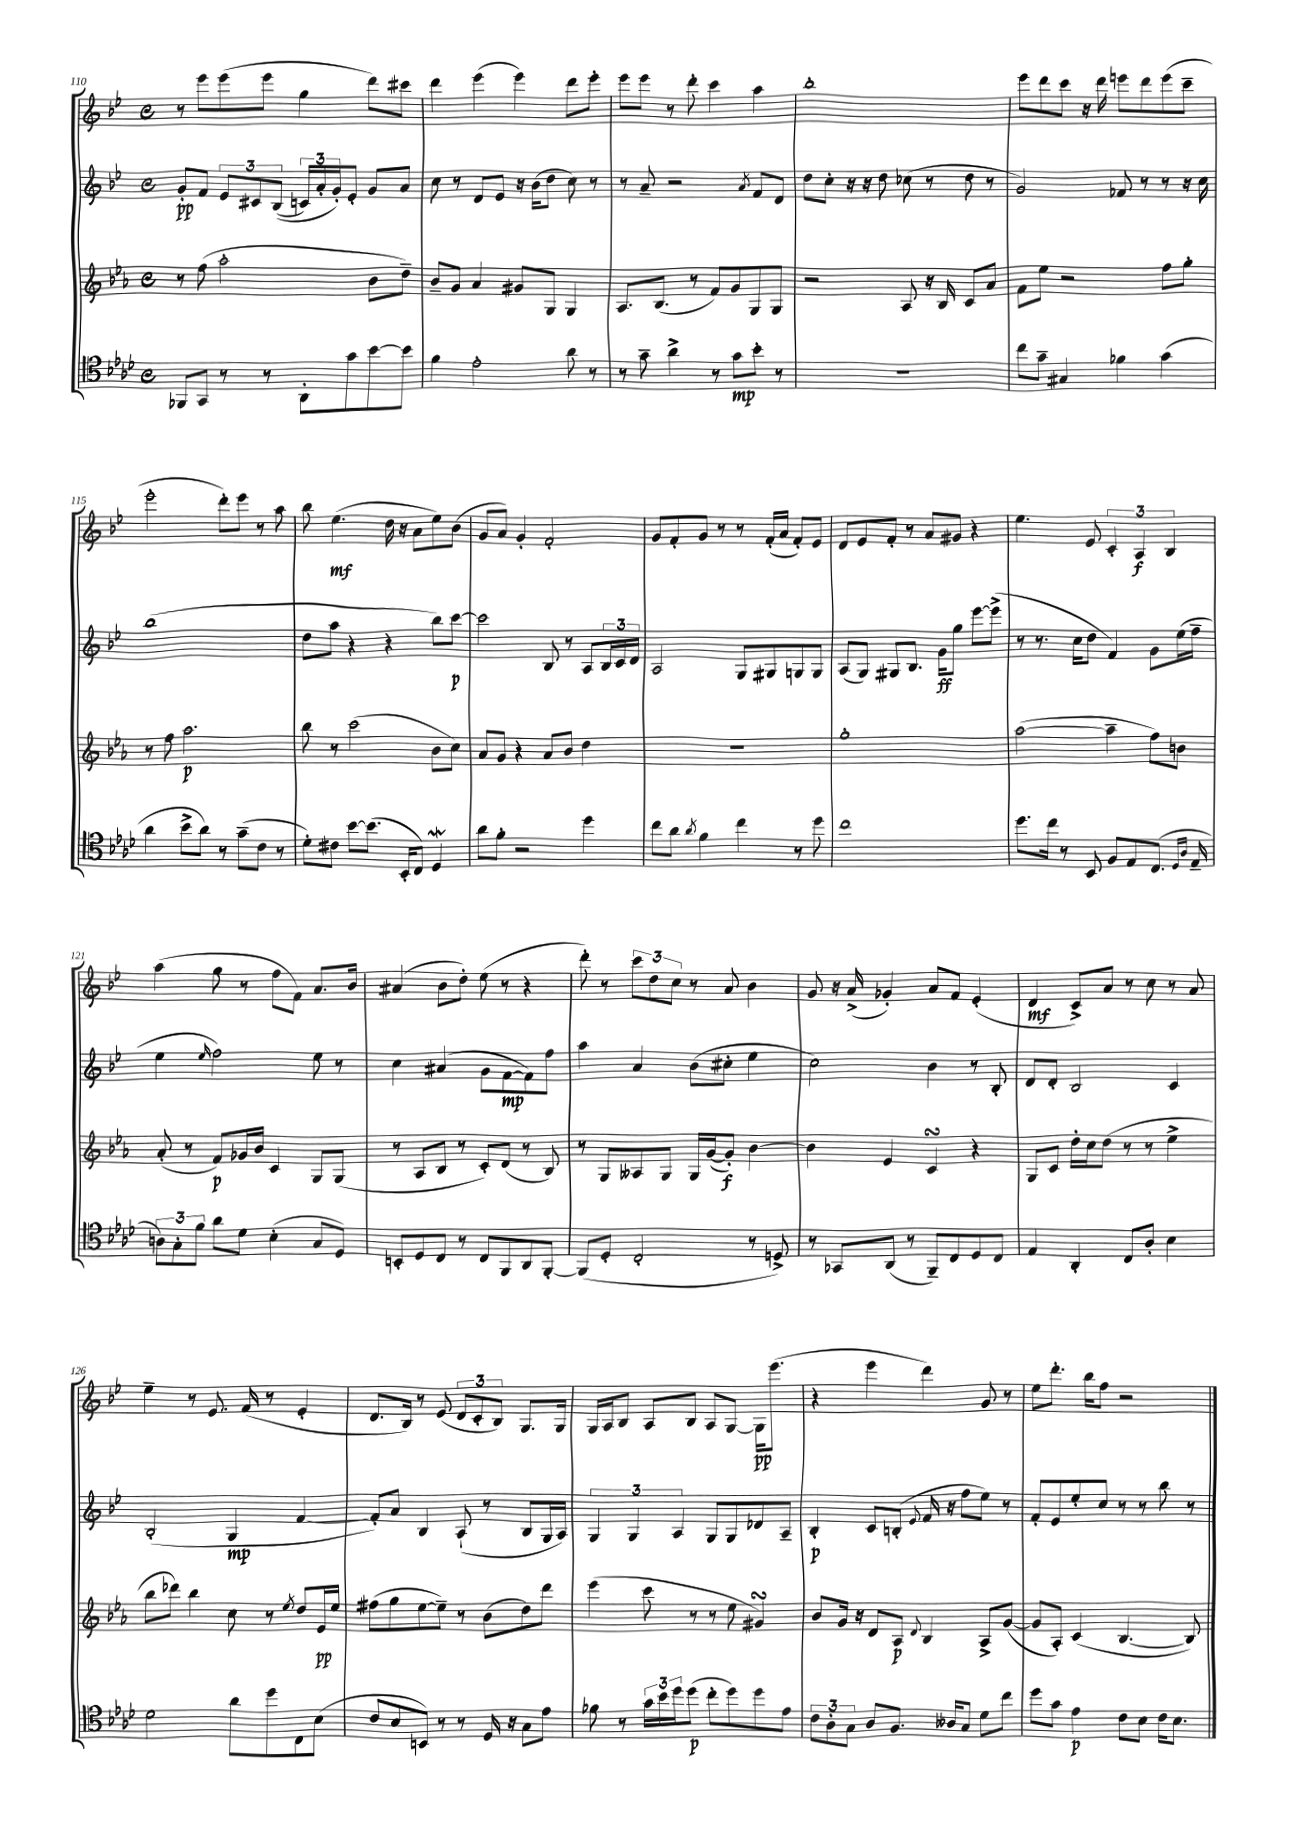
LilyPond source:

<<
\new StaffGroup <<
\new Staff = "s0" {
    \clef treble \key bes \major \defaultTimeSignature \time 4/4
    r8 ees'''8 ees'''8( ees'''8 g''4 d'''8) cis'''8 |
    d'''4 ees'''4( ees'''4) d'''8 ees'''8-. |
    ees'''8 ees'''8 r8 d'''8-. c'''4 a''4 |
    bes''1-. |
    ees'''8 d'''8 c'''8 r16 d'''16 e'''8 d'''8 e'''8( c'''8-- |
    ees'''2-. d'''8-.) ees'''8 r8 a''8 |
    bes''8 ees''4.\mf( d''16 r16 a'8 ees''8) bes'8( |
    g'8 a'8) g'4-. f'2-. |
    g'8 f'8-. g'8 r8 r8 f'16-.( a'16 f'8-.) ees'8 |
    d'8 ees'8 f'8-. r8 a'8 gis'8 r4 |
    ees''4. ees'8 \tuplet 3/2 { c'4-. a4\f bes4 } |
    a''4( g''8 r8 f''8 f'8) a'8. bes'16 |
    ais'4( bes'8 d''8-.) ees''8( r8 r4 |
    d'''8-.) r8 \tuplet 3/2 { c'''8 d''8 c''8 } r8 a'8 bes'4 |
    g'8 r16 a'16->( ges'4-.) a'8 f'8 ees'4-.( |
    d'4\mf c'8->) a'8 r8 c''8 r8 a'8 |
    ees''4-- r8 ees'8. f'16( r8 ees'4-. |
    d'8. bes16) r8 ees'8( \tuplet 3/2 { d'8 c'8-. bes8) } g8. g16 |
    g16 a16 bes8 a8 bes8 a8 g8~ g16\pp ees'''8.( |
    r4 ees'''4 d'''4) g'8 r8 |
    ees''8 d'''8.-. bes''16 f''8 r2 \bar "|." |
}
\new Staff = "s1" {
    \clef treble \key bes \major \defaultTimeSignature \time 4/4
    g'8-.\pp f'8 \tuplet 3/2 { ees'8 cis'8 bes8(\( } \tuplet 3/2 { c'16) a'16-. g'16-.\) } ees'8-. g'8 a'8 |
    c''8 r8 d'8 ees'8 r16 bes'16( d''8 c''8) r8 |
    r8 a'8-- r2 \acciaccatura { a'8 } f'8 d'8 |
    d''8 c''8-. r16 r16 d''8 ces''8( r8 d''8 r8 |
    g'2) fes'8 r8 r8 r16 c''16 |
    bes''1( |
    d''8 a''8 r4 r4 bes''8) c'''8~\p |
    c'''2 bes8 r8 a8 \tuplet 3/2 { bes16 c'16 d'16 } |
    a2 g8 gis8 g8 g8 |
    a8( g8) gis8 bes8. g'16\ff g''8 ees'''8~ ees'''8->( |
    r8 r8. c''16 d''8 f'4) g'8 ees''16( f''16-- |
    ees''4 \grace { ees''16 } f''2) ees''8 r8 |
    c''4 ais'4( g'8 f'8~\mp f'8) f''8 |
    a''4 a'4 bes'8( cis''8-. ees''4 |
    c''2) bes'4 r8 bes8-. |
    d'8 d'8-. bes2 c'4 |
    bes2-.( g4\mp f'4~ |
    f'8-.) a'8 bes4 a8-!( r8 bes8 g16 a16) |
    \tuplet 3/2 { g4 g4 a4 } g8 g8 des'8 a8-- |
    bes4-.\p c'8 b8-.( \appoggiatura { ees'8 } f'16 r16 f''8 ees''8) r8 |
    f'8-. ees'8 ees''8-. c''8 r8 r8 bes''8 r8 \bar "|." |
}
\new Staff = "s2" {
    \clef treble \key ees \major \defaultTimeSignature \time 4/4
    r8 f''8( aes''2-. bes'8 d''8--) |
    bes'8-- g'8 aes'4 gis'8 g8 g4 |
    aes8. bes8.( r8 f'8) g'8 g8 g8 |
    r2 aes8 r16 bes16 c'8 aes'8 |
    f'8 ees''8 r2 f''8 g''8-. |
    r8 f''8 aes''2.\p |
    bes''8 r8 c'''2( bes'8 c''8) |
    aes'8 g'8 r4 aes'8 bes'8 d''4 |
    R1 |
    g''1-. |
    aes''2~( aes''4-- f''8) b'8 |
    aes'8-.( r8 f'8\p) ges'16 bes'16 c'4 g8 g8( |
    r8 aes8 bes8 r8 c'8-.) d'8( r8 bes8) |
    r8 g8 aeses8 g8 g16 g'16~( g'8-.\f) bes'4~ |
    bes'4 ees'4 c'4\turn r4 |
    g8 c'8 d''16-. c''16 d''8( r8 r8 ees''4-> |
    bes''8 des'''8) bes''4 c''8 r8 \acciaccatura { ees''8 } d''8 ees'16\pp ees''16 |
    fis''8( g''8 ees''8~ ees''8--) r8 bes'8( d''8) d'''8 |
    ees'''4( c'''8 r8 r8 ees''8 gis'4\turn) |
    bes'8 g'16 r16 d'8 aes8\p \appoggiatura { d'8 } bes4 aes8-> g'8~( |
    g'8 aes8-.) c'4( bes4.~ bes8) \bar "|." |
}
\new Staff = "s3" {
    \clef tenor \key aes \major \defaultTimeSignature \time 4/4
    fes,8 g,8 r8 r8 aes,8-. g'8 bes'8~ bes'8 |
    f'4 ees'2-. aes'8 r8 |
    r8 g'8-- aes'4-> r8 g'8\mp bes'8-. r8 |
    R1 |
    c''8 g'8-- gis4 fes'4 g'4( |
    aes'4 bes'8-> aes'8) r8 g'8--( c'8 r8 |
    des'8-.) cis'8 bes'8~ bes'8.( bes,16-. c8) des4\mordent |
    aes'8 f'8-. r2 des''4 |
    c''8 aes'8 \acciaccatura { aes'8 } f'4 c''4 r8 des''8 |
    c''1 |
    des''8. c''16 r8 bes,8 f8 ees8 c8.( \grace { des16 aes16 } ees16-- |
    \tuplet 3/2 { a8) g8-. f'8 } aes'8 des'8 bes4-.( g8 des8) |
    b,8-. des8 c8 r8 c8 f,8 aes,8 f,8~-. |
    f,8( des8-. c2-. r8 d8->) |
    r8 ges,8 aes,8( r8 f,8--) c8 des8 c8 |
    ees4 aes,4-. c8 aes8-. bes4 |
    des'2 aes'8 des''8 c8 bes8( |
    c'8 bes8 b,8) r8 r8 des16 r16 g8 ees'8 |
    fes'8 r8 \tuplet 3/2 { g'16 bes'16 des''16 } des''8\p( c''8-. des''8) des''8 ees'8 |
    \tuplet 3/2 { c'8 aes8-. g8 } aes8 f8. aeses16 g8 des'8 c''8 |
    des''8 g'8 ees'4\p c'8 bes8 c'16 bes8. \bar "|." |
}
>>
>>
\layout { \context { \Score currentBarNumber = #110 } }
